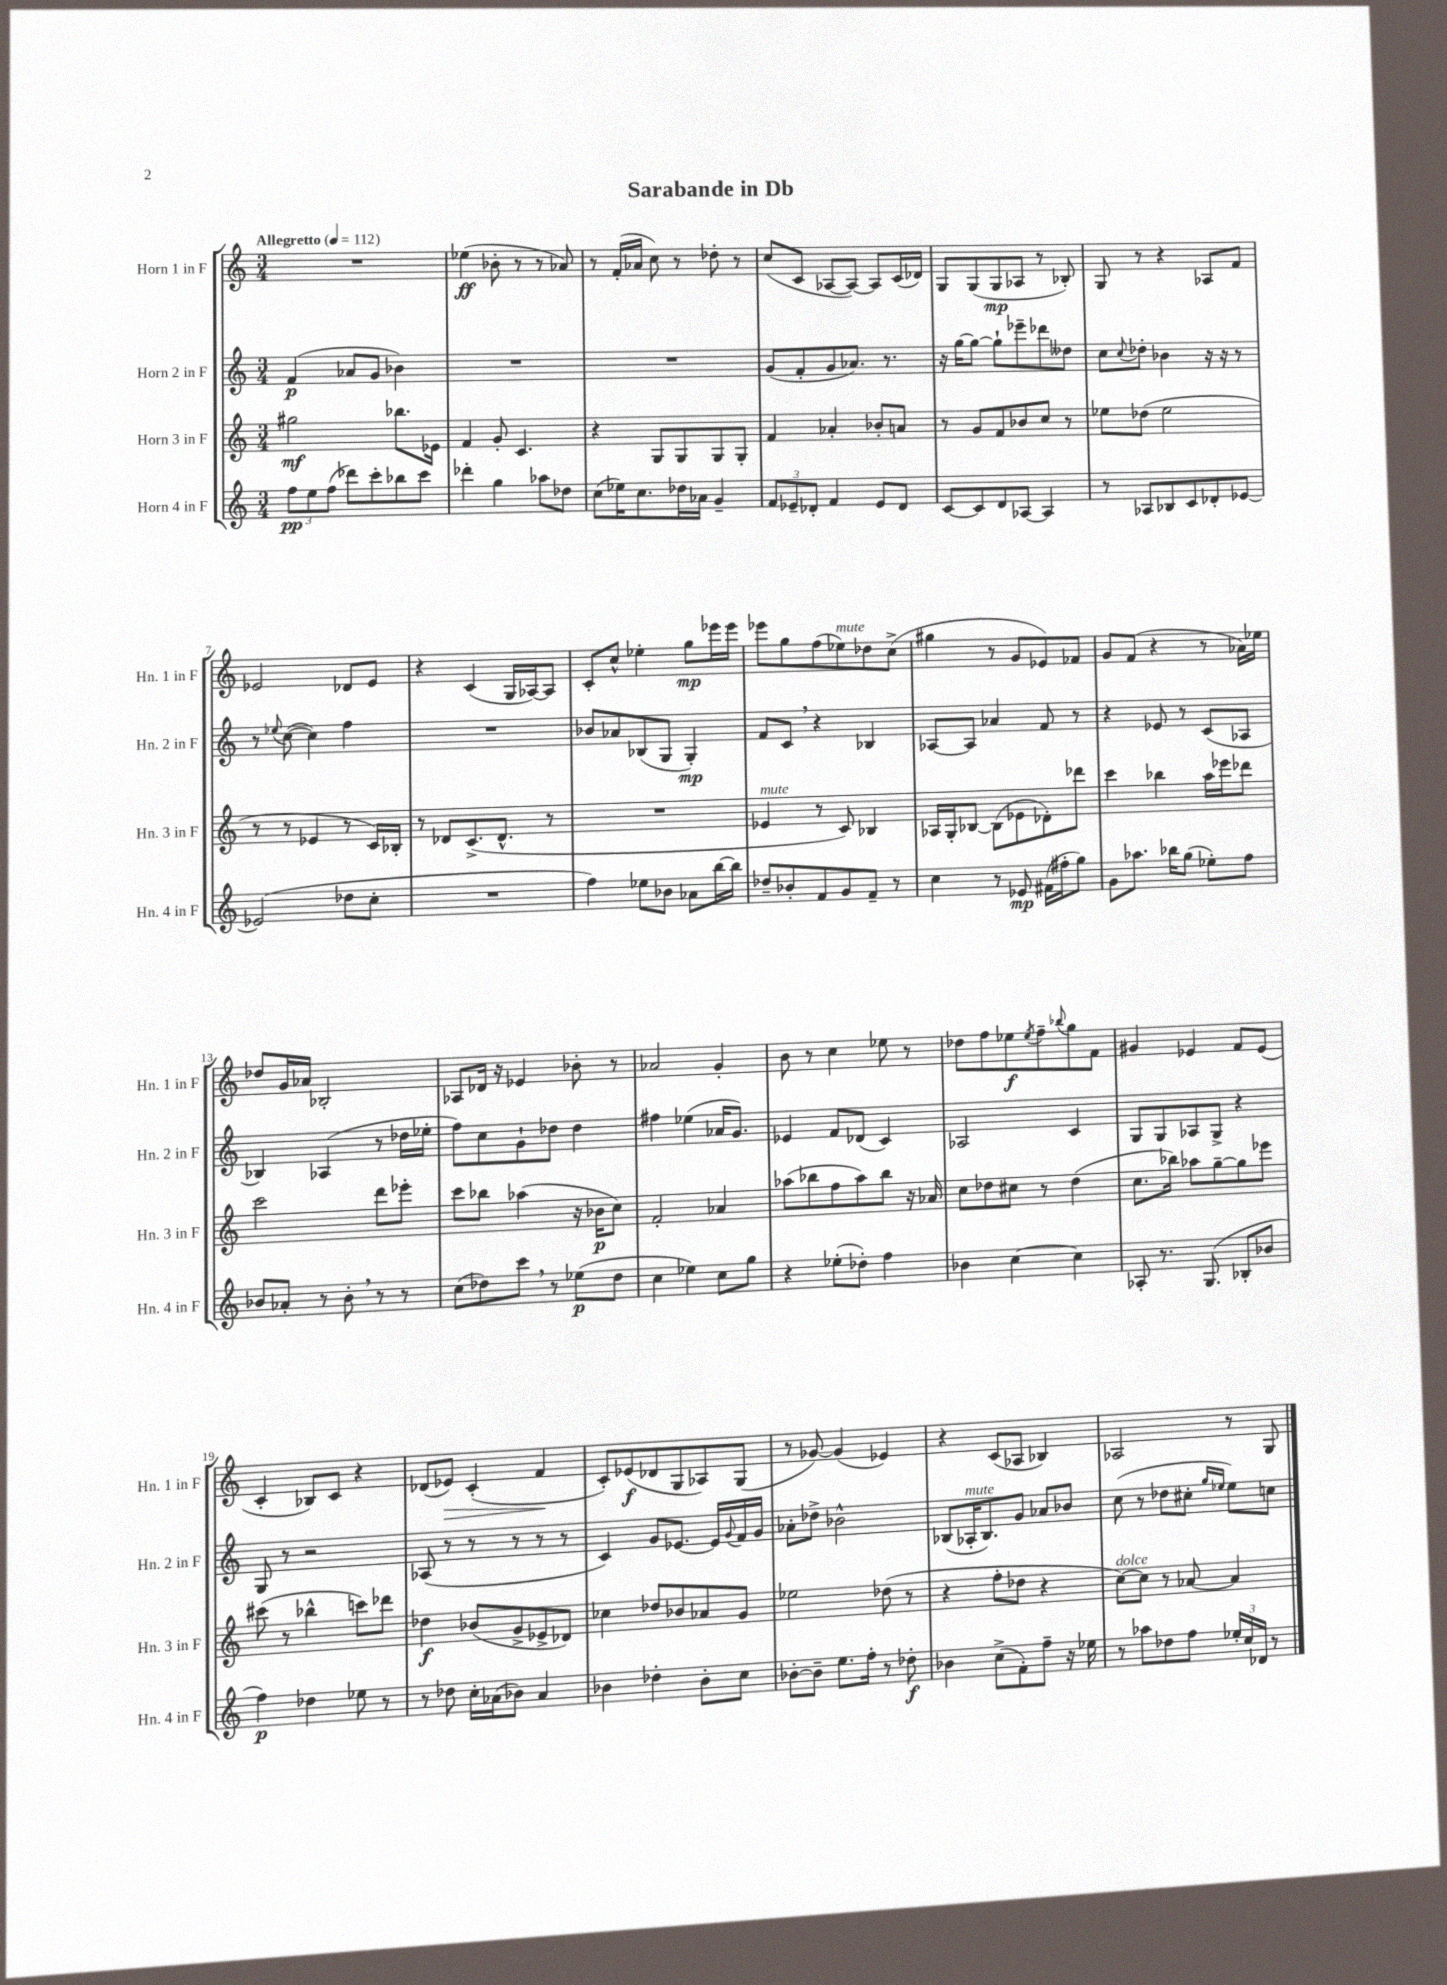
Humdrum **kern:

**kern	**dynam	**kern	**dynam	**kern	**dynam	**kern	**dynam
*part4	*part4	*part3	*part3	*part2	*part2	*part1	*part1
*staff4	*staff4	*staff3	*staff3	*staff2	*staff2	*staff1	*staff1
*I"Horn 4 in F	*	*I"Horn 3 in F	*	*I"Horn 2 in F	*	*I"Horn 1 in F	*
*I'Hn. 4 in F	*	*I'Hn. 3 in F	*	*I'Hn. 2 in F	*	*I'Hn. 1 in F	*
*clefG2	*	*clefG2	*	*clefG2	*	*clefG2	*
*k[]	*	*k[]	*	*k[]	*	*k[]	*
*M3/4	*	*M3/4	*	*M3/4	*	*M3/4	*
*MM112	*	*MM112	*	*MM112	*	*MM112	*
=1	=1	=1	=1	=1	=1	=1	=1
!	!	!	!	!	!	!LO:TX:a:B:t=Allegretto	!
12ff\L	pp	2gg#X\	mf	(4f/	p	2.r	.
12ee\	.	.	.	.	.	.	.
(12ff\J	.	.	.	.	.	.	.
8ddd-X\L)	.	.	.	8a-X/L	.	.	.
8ccc'\	.	.	.	8g/J	.	.	.
8bb-X\	.	8.bb-X\L	.	4b-X\)	.	.	.
8ccc\J	.	.	.	.	.	.	.
.	.	16e-X\Jk	.	.	.	.	.
=2	=2	=2	=2	=2	=2	=2	=2
4ddd-X'\	.	4f/	.	2.r	.	(4ee-X\	ff
4gg\	.	8g'/	.	.	.	8b-X'\	.
.	.	4.c/	.	.	.	8r	.
8aa-X\L	.	.	.	.	.	8r	.
8dd-X\J	.	.	.	.	.	8a-X/)	.
=3	=3	=3	=3	=3	=3	=3	=3
(8cc\L	.	4r	.	2.r	.	8r	.
16ee-X\K)	.	.	.	.	.	(16f'/LL	.
8.cc\	.	.	.	.	.	16a-X/JJ	.
.	.	8G/L	.	.	.	8cc\)	.
16dd-X\L	.	8G/	.	.	.	8r	.
16a-X\JJ	.	.	.	.	.	.	.
4g~/	.	8G/	.	.	.	8dd-X'\	.
.	.	8G'/J	.	.	.	8r	.
=4	=4	=4	=4	=4	=4	=4	=4
12f/L	.	4f/	.	(8g/L	.	(8cc/L	.
12e-X~/	.	.	.	.	.	.	.
.	.	.	.	8f'/	.	8c/J	.
12d-X'/J	.	.	.	.	.	.	.
4f/	.	4a-X'/	.	8g/	.	[8A-X/L	.
.	.	.	.	8.a-X/J)	.	8A-/J_)	.
8e-/L	.	8b-X'/L	.	.	.	8A-/L]	.
.	.	.	.	8.r	.	.	.
8d-/J	.	8an/J	.	.	.	(16c/L	.
.	.	.	.	.	.	16d-X/JJ)	.
=5	=5	=5	=5	=5	=5	=5	=5
[8c/L	.	8r	.	16r	.	8G/L	.
.	.	.	.	[16gg\KL	.	.	.
8c/]	.	8g/L	.	8gg\J_	.	(8G/	.
8d/	.	8f/	.	8gg`\L]	.	8G/	mp
[8A-X/J	.	8b-X/	.	8eee-X~\	.	8A-X/J	.
4A-/]	.	8cc/J	.	8ddd-X\	.	8r	.
.	.	8r	.	8dd--X\J	.	8B-X'/)	.
=6	=6	=6	=6	=6	=6	=6	=6
8r	.	8ee-X\L	.	8cc\L	.	8G/	.
.	.	.	.	8qqcc/	.	.	.
8A-X/L	.	(8dd-X\J	.	8dd-X'\J	.	8r	.
8B-X/	.	2ee-\	.	4b-X\	.	4r	.
8c/	.	.	.	.	.	.	.
8d-X'/	.	.	.	16r	.	8A-X/L	.
.	.	.	.	16r	.	.	.
[8e-X/J	.	.	.	8r	.	8f/J	.
!!LO:LB:g=z
=7	=7	=7	=7	=7	=7	=7	=7
(2e-X/]	.	8r	.	8r	.	2e-X/	.
.	.	.	.	8qqee-X/	.	.	.
.	.	8r	.	([8cc\	.	.	.
.	.	4e-X/	.	4cc\])	.	.	.
8dd-X\L	.	8r	.	4ff\	.	8d-X/L	.
8cc'\J	.	16c/LL)	.	.	.	8e-/J	.
.	.	16B-X'/JJ	.	.	.	.	.
=8	=8	=8	=8	=8	=8	=8	=8
2.r	.	8r	.	2.r	.	4r	.
.	.	8d-X/L	.	.	.	.	.
.	.	(8.c^/	.	.	.	(4c/	.
.	.	8.d-^^/J	.	.	.	.	.
.	.	.	.	.	.	16G/LL	.
.	.	.	.	.	.	[16A-X/J)	.
.	.	8r	.	.	.	8A-/J]	.
=9	=9	=9	=9	=9	=9	=9	=9
4ff\)	.	2.r	.	8b-X/L	.	8c'/L	.
.	.	.	.	8a-X/	.	8cc^^/J	.
8ee-X\L	.	.	.	(8B-X/	.	4ee-X'\	.
8b-X\J	.	.	.	8G/J	.	.	.
8a-X\L	.	.	.	4G'/)	mp	8gg\L	mp
[16bb\L	.	.	.	.	.	16eee-X\L	.
16bb\JJ]	.	.	.	.	.	16eee-\JJ	.
=10	=10	=10	=10	=10	=10	=10	=10
!	!	!LO:TX:a:i:t=mute	!	!	!	!	!
8dd-X~/L	.	4e-X/	.	8f/L	.	8eee-X\L	.
8b-X'/	.	.	.	8c,/J	.	8gg\	.
8f/	.	8r	.	4r	.	(8ff\	.
!	!	!	!	!	!	!LO:TX:a:i:t=mute	!
8g/	.	8c/)	.	.	.	8ee-X\)	.
8f~/J	.	4B-X/	.	4B-X/	.	8dd-X\	.
8r	.	.	.	.	.	(8cc^\J	.
=11	=11	=11	=11	=11	=11	=11	=11
4cc\	.	16A-X/LL	.	[8A-X/L	.	4gg#X\	.
.	.	16G'/J	.	.	.	.	.
.	.	[8B-X/J	.	8A-/J]	.	.	.
8r	.	(8B-\L]	.	4a-X/	.	8r	.
8e-X/	mp	8e-X\	.	.	.	8g/L	.
(16f#X\LL	.	8d-X'\)	.	8f/	.	8e-X/)	.
16ff#X'\J	.	.	.	.	.	.	.
8gg\J)	.	8ddd-X\J	.	8r	.	8f-X/J	.
=12	=12	=12	=12	=12	=12	=12	=12
8g\L	.	4ccc\	.	4r	.	8g/L	.
8.aa-X\J	.	.	.	.	.	(8f/J	.
.	.	4bb-X\	.	8e-X/	.	4r	.
16bb-X\KL	.	.	.	.	.	.	.
(8gg\J	.	.	.	8r	.	.	.
8ee-X'\L)	.	16aa\LL	.	(8c/L	.	8r	.
.	.	16eee-X\J	.	.	.	.	.
8ff\J	.	8ddd-X\J	.	8A-X/J	.	16a-X\LL)	.
.	.	.	.	.	.	16ee-X\JJ	.
!!LO:LB:g=z
=13	=13	=13	=13	=13	=13	=13	=13
8b-X/L	.	2ccc\	.	4B-X/)	.	8dd-X/L	.
8a-X'/J	.	.	.	.	.	16g/L	.
.	.	.	.	.	.	16a-X/JJ	.
8r	.	.	.	(4A-X/	.	2B-X'/	.
8b-',\	.	.	.	.	.	.	.
8r	.	8ddd\L	.	8r	.	.	.
8r	.	8eee-X'\J	.	16dd-X\LL	.	.	.
.	.	.	.	16ee-X'\JJ	.	.	.
=14	=14	=14	=14	=14	=14	=14	=14
(8cc\L	.	8ccc\L	.	8ff\L)	.	8A-X/L	.
8dd-X\)	.	8bb-X\J	.	8cc\	.	16d-X/Jk	.
.	.	.	.	.	.	16r	.
8ccc,\J	.	(4aa-X\	.	8g`\	.	4e-X/	.
8r	.	.	.	8dd-X\J	.	.	.
(8ee-X\L	p	16r	.	4dd-\	.	8b-X'\	.
.	.	16b-X\KL	p	.	.	.	.
8dd-\J	.	8cc\J)	.	.	.	8r	.
=15	=15	=15	=15	=15	=15	=15	=15
4cc\	.	2f'/	.	4ff#X\	.	2a-X/	.
4ee-X\)	.	.	.	(4ee-X\	.	.	.
8cc\L	.	4a-X/	.	16a-X/KL	.	4g'/	.
.	.	.	.	8.g/J)	.	.	.
8gg\J	.	.	.	.	.	.	.
=16	=16	=16	=16	=16	=16	=16	=16
4r	.	(8aa-X\L	.	4e-X/	.	8b\	.
.	.	8bb-X\	.	.	.	8r	.
(8ee-X'\L	.	8ff\	.	8f/L	.	4cc\	.
8dd-X'\J)	.	8aa-\)	.	(8d-X/J	.	.	.
4ff\	.	8bb-\J	.	4c/)	.	8ee-X\	.
.	.	16r	.	.	.	8r	.
.	.	16a-X/	.	.	.	.	.
=17	=17	=17	=17	=17	=17	=17	=17
4b-X\	.	8cc\L	.	2A-X/	.	8dd-X\L	.
.	.	8dd-X\	.	.	.	8ff\	.
[4cc\	.	8cc#X\J	.	.	.	8ee-X\	f
.	.	.	.	.	.	8qee-/	.
.	.	8r	.	.	.	8ff~\	.
.	.	.	.	.	.	8qqbb-X/	.
4cc\]	.	(4dd-\	.	4c/	.	8gg\	.
.	.	.	.	.	.	8f\J	.
=18	=18	=18	=18	=18	=18	=18	=18
8A-X'/	.	8.cc\L	.	8G/L	.	4g#X/	.
8.r	.	.	.	8G/	.	.	.
.	.	16bb-X\Jk)	.	.	.	.	.
.	.	8aa-X\L	.	8A-X/	.	4e-X/	.
(8.G/	.	.	.	.	.	.	.
.	.	[8gg~\	.	8G^/J	.	.	.
8B-X'/L	.	8gg\]	.	4r	.	8f/L	.
8b-X/J	.	8eee-X\J	.	.	.	(8e-/J	.
!!LO:LB:g=z
=19	=19	=19	=19	=19	=19	=19	=19
4ff\)	p	(8ccc#X\	.	8G/	.	4c'/	.
.	.	8r	.	8r	.	.	.
4dd-X\	.	4bb-X^^\	.	2r	.	8B-X/L)	.
.	.	.	.	.	.	8c/J	.
8ee-X\	.	8cccn\L)	.	.	.	4r	.
8r	.	8ddd-X\J	.	.	.	.	.
=20	=20	=20	=20	=20	=20	=20	=20
8r	.	4dd-X\	f	(8A-X/	.	(8d-X/L	.
!	!	!	!	!	!	!	!LO:HP:b
8dd-X\	.	.	.	8r	.	8e-X/J)	>
16cc'\LL	.	(8b-X/L	.	8r	.	(4c'/	.
(16a-X\J	.	.	.	.	.	.	.
8b-X\J)	.	8g^/	.	8r	.	.	.
4a-/	.	8e-X^/	.	8r	.	4f/	.
.	.	8d-X/J)	.	8r	.	.	.
.	.	.	.	.	.	.	]
=21	=21	=21	=21	=21	=21	=21	=21
4b-X\	.	4cc-X\	.	4c/)	.	8c'/L)	.
.	.	.	.	.	.	(8e-X/	f
4dd-X'\	.	8dd-X/L	.	8g/L	.	8d-X/	.
.	.	8b-X/	.	[8.e-X/J	.	8G/	.
8b-'\L	.	8a-X/	.	.	.	8A-X/)	.
.	.	.	.	16e-/LL]	.	.	.
.	.	.	.	8qqg/	.	.	.
8cc\J	.	8g/J	.	16f/	.	(8G/J	.
.	.	.	.	16g/JJ	.	.	.
=22	=22	=22	=22	=22	=22	=22	=22
[8b-X'\L	.	2ee-X\	.	8a-X'\L	.	8r	.
8b-~\J]	.	.	.	8dd-X^\J	.	[8g-X/)	.
8.ee\L	.	.	.	2b-X^^\	.	(4g-/]	.
16ff'\Jk	.	.	.	.	.	.	.
8r	.	(8dd-X\	.	.	.	4e-X/)	.
8dd-X'\	f	8r	.	.	.	.	.
=23	=23	=23	=23	=23	=23	=23	=23
4b-X\	.	4r	.	(8B-X/L	.	4r	.
!	!	!	!	!LO:TX:a:i:t=mute	!	!	!
.	.	.	.	16A-X'/K	.	.	.
.	.	.	.	8.B-/)	.	.	.
(8cc^\L	.	8ff'\L	.	.	.	(8c/L	.
8f'\)	.	8dd-X\J	.	8g/J	.	8A-X/J	.
8ff~\J	.	4r	.	8a-X/L	.	4B-X/)	.
16r	.	.	.	8b-X/J	.	.	.
16ee-X\	.	.	.	.	.	.	.
=24	=24	=24	=24	=24	=24	=24	=24
!	!	!LO:TX:a:i:t=dolce	!	!	!	!	!
8r	.	[8cc\L)	.	(8cc\	.	2A-X/	.
8aa-X\L	.	8cc\J]	.	8r	.	.	.
8dd-X\	.	8r	.	8dd-X\L	.	.	.
8ff\J	.	[8a-X/	.	8cc#X'\J	.	.	.
.	.	.	.	16qqgg/LL	.	.	.
.	.	.	.	16qqee-X/JJ	.	.	.
24ee-X'/LL	.	4a-/]	.	8ee-\L)	.	8r	.
24cc/	.	.	.	.	.	.	.
24d-X/JJ	.	.	.	.	.	.	.
8r	.	.	.	8ccn\J	.	8G/	.
==	==	==	==	==	==	==	==
*-	*-	*-	*-	*-	*-	*-	*-
